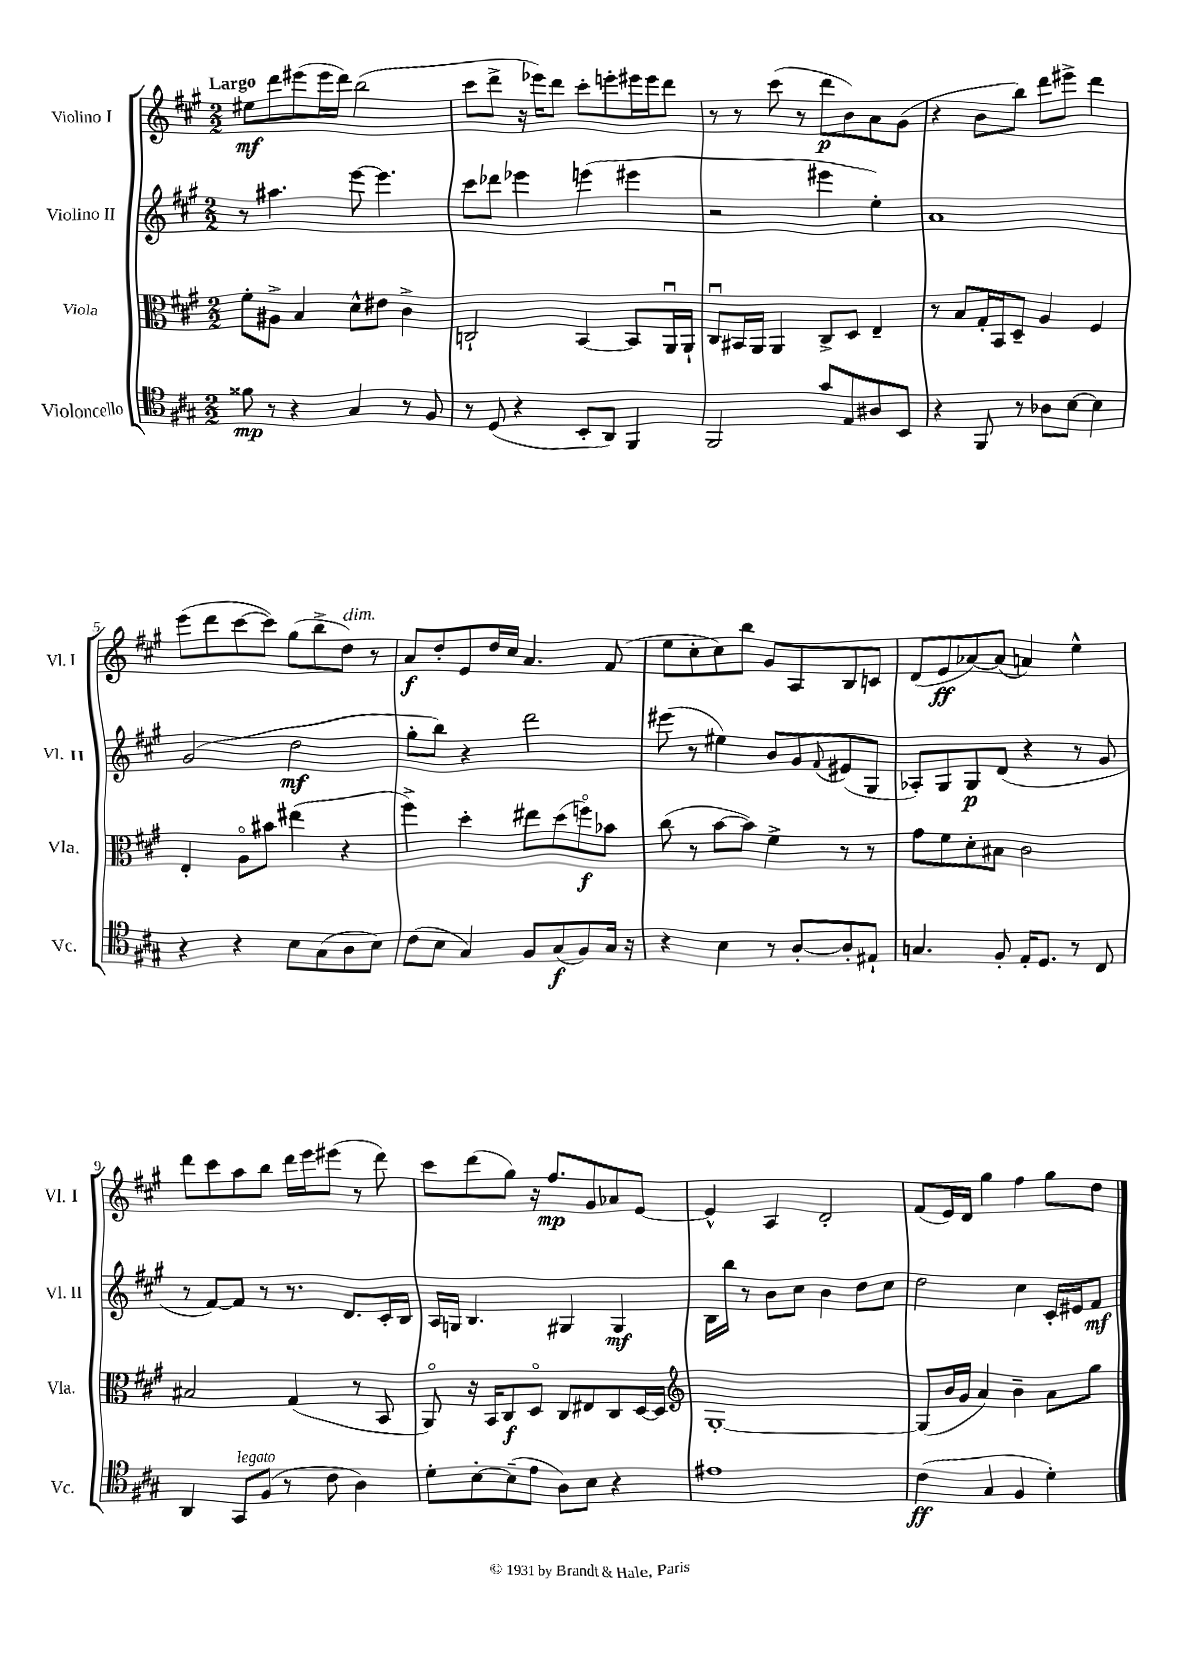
<<
\new StaffGroup <<
\new Staff = "s0" \with { instrumentName = "Violino I" shortInstrumentName = "Vl. I" } {
    \clef treble \key a \major \numericTimeSignature \time 2/2 \tempo "Largo"
    eis''8\mf d'''8 eis'''8( eis'''16 d'''16) b''2( |
    cis'''8 d'''8-> r16 ees'''16) d'''8 cis'''8-. e'''8-. eis'''16 eis'''16 d'''8 |
    r8 r8 cis'''8( r8 d'''8\p b'8) a'8 gis'8( |
    r4 b'8 b''8) d'''8 eis'''8-> d'''4 |
    e'''8( d'''8 cis'''8~ cis'''8) gis''8( b''8-> d''8^\markup { \italic "dim." }) r8 |
    a'8\f d''8-. e'8 d''16 cis''16 a'4. fis'8( |
    e''8 cis''8-. cis''8) b''8 gis'8 a8 b8 c'8 |
    d'8( e'8\ff aes'8~) aes'8( a'4) e''4-^ |
    d'''8 cis'''8 a''8 b''8 d'''16 e'''16 eis'''8( r8 d'''8) |
    cis'''8 d'''8( gis''8) r16 fis''8.\mp gis'8 aes'8 e'8~ |
    e'4-^ a4 d'2-. |
    fis'8( e'16) d'16 gis''4 fis''4 gis''8 d''8 \bar "|." |
}
\new Staff = "s1" \with { instrumentName = "Violino II" shortInstrumentName = "Vl. II" } {
    \clef treble \key a \major \numericTimeSignature \time 2/2
    r8 ais''4. e'''8~ e'''4. |
    cis'''8 des'''8 ees'''4 e'''4( eis'''4 |
    r2 eis'''4 e''4-.) |
    a'1 |
    gis'2( d''2\mf |
    gis''8-. b''8) r4 d'''2 |
    eis'''8( r8 eis''4) b'8 gis'8 \appoggiatura { fis'8 } eis'8( gis8 |
    aes8-.) gis8 gis8\p d'8( r4 r8 gis'8 |
    r8 fis'8~) fis'8 r8 r8. d'8. cis'16-. b16 |
    a16 g16 b4. gis4 gis4\mf |
    b16 b''16 r8 b'8 cis''8 b'4 d''8 cis''8 |
    d''2 cis''4 cis'16-. eis'16 fis'8\mf \bar "|." |
}
\new Staff = "s2" \with { instrumentName = "Viola" shortInstrumentName = "Vla." } {
    \clef alto \key a \major \numericTimeSignature \time 2/2
    fis'8-. ais8-> b4 d'8-^ eis'8 cis'4-> |
    c2-! b,4~ b,8 a,16\downbow a,16-! |
    cis8\downbow bis,16 a,16 a,4 cis8-> d8 e4-- |
    r8 b8 gis16-. b,16 d8-- a4 fis4 |
    e4-. a8\flageolet bis'8 eis''4( r4 |
    fis''4->) d''4-. eis''8 d''8( f''8\flageolet\f) bes'8 |
    cis''8( r8 b'8~ b'8) fis'4-> r8 r8 |
    gis'8 fis'8 d'8-. bis8 cis'2 |
    bis2 gis4( r8 b,8 |
    a,8\flageolet) r16 b,16 cis8\f d8\flageolet cis8 eis8 cis8 d16~ d16 |
    \clef treble gis1~-. |
    gis8( b'16 gis'16 a'4) b'4-- a'8 gis''8 \bar "|." |
}
\new Staff = "s3" \with { instrumentName = "Violoncello" shortInstrumentName = "Vc." } {
    \clef tenor \key a \major \numericTimeSignature \time 2/2
    fisis'8\mp r8 r4 gis4 r8 fis8 |
    r8 d8( r4 b,8-. a,8) fis,4 |
    fis,2 gis'8 e8 ais8 b,8 |
    r4 fis,8 r8 aes8 b8~ b4 |
    r4 r4 b8 gis8( a8 b8) |
    cis'8( b8 gis4) fis8 gis8\f( fis8) gis16 r16 |
    r4 b4 r8 a8~-. a8-. eis8-! |
    g4. fis8-. e16-. d8. r8 cis8 |
    a,4 gis,8^\markup { \italic "legato" } fis8( r8 cis'8 a4) |
    d'8-. b8~-. b8--( e'8 a8) b8 r4 |
    eis'1 |
    cis'4\ff( gis4 fis4 d'4-.) \bar "|." |
}
>>
>>
